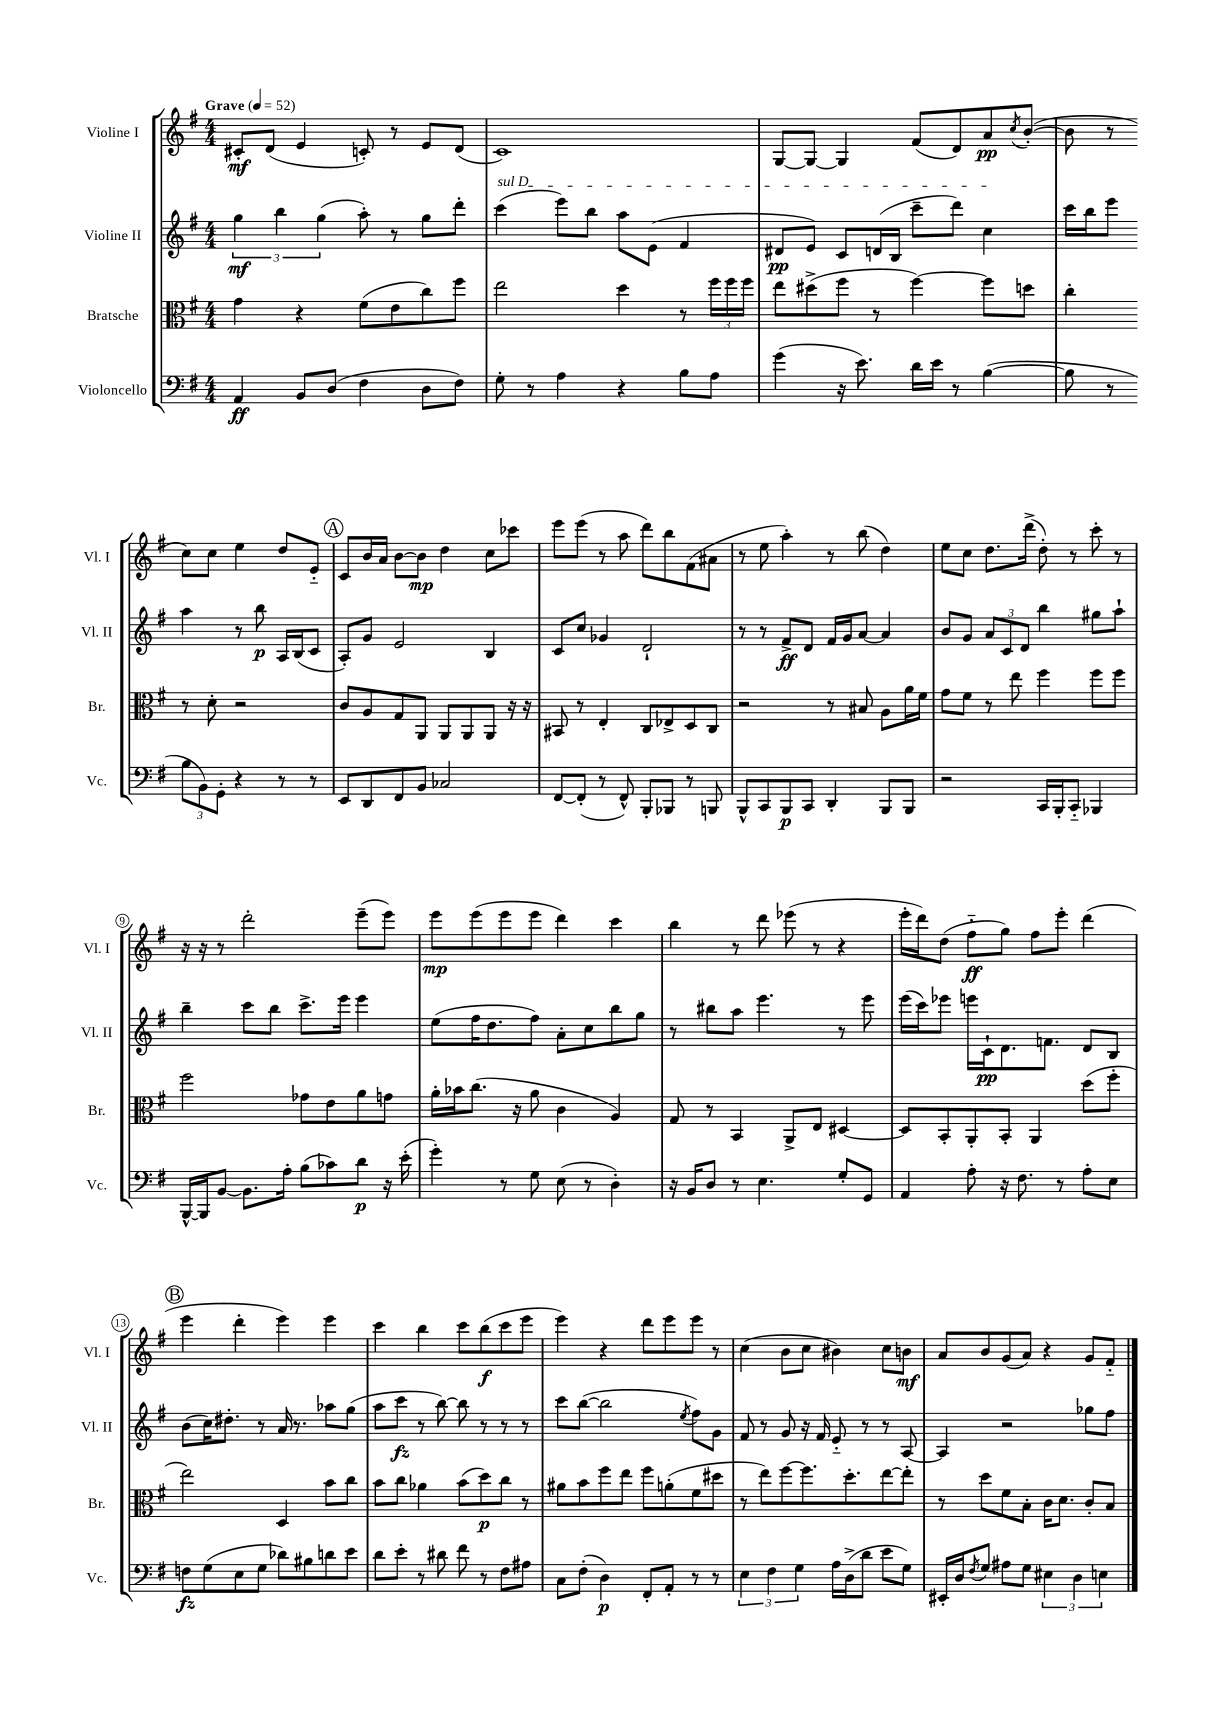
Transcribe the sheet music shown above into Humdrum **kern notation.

**kern	**kern	**kern	**kern
*staff4	*staff3	*staff2	*staff1
*clefF4	*clefC3	*clefG2	*clefG2
*k[f#]	*k[f#]	*k[f#]	*k[f#]
*M4/4	*M4/4	*M4/4	*M4/4
*MM52	*MM52	*MM52	*MM52
4AA	4g	6gg	8c#'
.	.	.	(8d
.	.	6bb	.
8BB	4r	.	4e
.	.	(6gg	.
(8D	.	.	.
4F#	(8f#	8aa')	8c')
.	8e	8r	8r
8D	8cc)	8gg	8e
8F#)	8ff#	8ddd'	(8d
=	=	=	=
8G'	2ee	(4ccc	1c)
8r	.	.	.
4A	.	8eee)	.
.	.	8bb	.
4r	4dd	8aa	.
.	.	(8e	.
8B	8r	4f#	.
8A	24ff#	.	.
.	24ff#	.	.
.	24ff#	.	.
=	=	=	=
(4g	8ee	8d#	[8G
.	(8dd#^	8e)	8G_
16r	8ff#	8c	4G]
8.e)	.	.	.
.	8r	(16d	.
.	.	16B	.
16d	[4ff#)	8ccc~	(8f#
16e	.	.	.
8r	.	8ddd)	8d)
([4B	8ff#]	4cc	8a
.	.	.	8qcc
.	8dd	.	([8b'
=	=	=	=
8B]	4cc'	16ccc	8b]
.	.	16bb	.
8r	.	8eee	8r
12B	8r	4aa	8cc)
12BB)	.	.	.
.	8d'	.	8cc
12GG'	.	.	.
4r	2r	8r	4ee
.	.	8bb	.
8r	.	16A	8dd
.	.	(16B	.
8r	.	8c	8e'~
=	=	=	=
8EE	8c	8A')	8c
8DD	8A	8g	16b
.	.	.	16a
8FF#	8G	2e	[8b
8BB	8AA	.	8b]
2C-	8AA	.	4dd
.	8AA	.	.
.	8AA	4B	8cc
.	16r	.	8ccc-
.	16r	.	.
=	=	=	=
[8FF#	8BB#	8c	8eee
(8FF#']	8r	8cc	(8eee
8r	4E'	4g-	8r
8FF#^^)	.	.	8aa
8BBB'	8C	2d`	8ddd)
8BBB-	8E-^	.	8bb
8r	8D	.	(8f#
8BBB	8C	.	8a#
=	=	=	=
8BBB^^	2r	8r	8r
8CC	.	8r	8ee
8BBB	.	8f#^	4aa')
8CC	.	8d	.
4DD'	8r	16f#	8r
.	.	16g	.
.	8B#	[8a	(8bb
8BBB	8A	4a]	4dd)
8BBB	16a	.	.
.	16f#	.	.
=	=	=	=
2r	8g	8b	8ee
.	8f#	8g	8cc
.	8r	12a	8.dd
.	.	12c	.
.	8ee	.	.
.	.	12d	.
.	.	.	(16ddd^
16CC	4ff#	4bb	8dd')
16BBB'	.	.	.
8CC'~	.	.	8r
4BBB-	8ff#	8gg#	8ccc'
.	8ff#	8aa`	8r
=	=	=	=
[16BBB^^	2ff#	4bb~	16r
16BBB]	.	.	16r
[8BB	.	.	8r
8.BB]	.	8ccc	2ddd'
.	.	8bb	.
16A'	.	.	.
(8B	8g-	8.ccc^	.
8c-)	8e	.	.
.	.	16eee	.
8d	8a	4eee	(8eee~
16r	8g	.	8eee)
(16e'	.	.	.
=	=	=	=
4g')	16a'	(8ee	8eee
.	16b-	.	.
.	(8.cc	16ff#	(8eee
.	.	8.dd	.
8r	.	.	8eee
.	16r	.	.
8G	8a	8ff#)	8eee
(8E	4c	8a'	4ddd)
8r	.	8cc	.
4D')	4A)	8bb	4ccc
.	.	8gg	.
=	=	=	=
16r	8G	8r	4bb
16BB	.	.	.
8D	8r	8bb#	.
8r	4BB	8aa	8r
4.E	.	4.eee	8ddd
.	8AA^	.	(8eee-
.	8E	.	8r
8G'	[4D#	8r	4r
8GG	.	8eee	.
=	=	=	=
4AA	8D#]	(16eee	16eee'
.	.	16ccc)	16ddd)
.	8BB'	8eee-	(8dd
8A'	8AA'	16eee	8ff#'~
.	.	16c`	.
16r	8BB'	8.d	8gg)
8.F#	.	.	.
.	4AA	.	8ff#
.	.	8.f	.
8r	.	.	8eee'
8A'	(8dd	8d	(4ddd
8E	8ff#'	8B	.
=	=	=	=
8F	2ee)	(8b	4eee
(8G	.	16cc)	.
.	.	8.dd#'	.
8E	.	.	4ddd'
8G	.	8r	.
8d-)	4D	16a	4eee)
.	.	8.r	.
8B#	.	.	.
8d	8b	8aa-	4eee
8e	8cc	(8gg	.
=	=	=	=
8d	8b	8aa	4ccc
8e'	8cc	8ccc	.
8r	4a-	8r	4bb
8d#	.	[8bb)	.
8f#	(8b	8bb]	8ccc
8r	8dd)	8r	(8bb
8F#	8cc	8r	8ccc
8A#	8r	8r	8eee
=	=	=	=
8C	8a#	8ccc	4eee)
(8F#'	8b	([8bb	.
4D)	8ff#	2bb]	4r
.	8ee	.	.
8FF#'	8ff#	.	8ddd
8AA'	(8a'	.	8eee
.	.	8qee	.
8r	8f#	8ff#)	8eee
8r	8dd#	8g	8r
=	=	=	=
6E	8r	8f#	(4cc
.	8ee)	8r	.
6F#	.	.	.
.	[8ff#	8g	8b
6G	.	.	.
.	8.ff#]	16r	8cc
.	.	16f#	.
16A	.	8e'~	4b#)
(16D^	8.dd'	.	.
8d	.	8r	.
8e	[8ee	8r	8cc
8G)	8ee']	[8A	8b
=	=	=	=
16EE#'	8r	4A]	8a
16D	.	.	.
8qF#	.	.	.
8G	8dd	.	8b
8A#	8f#	2r	(8g
8G	8B'	.	8a)
6E#	16c	.	4r
.	8.d	.	.
6D	.	.	.
.	8c'	8gg-	8g
6E	.	.	.
.	8B	8ff#	8f#'~
==	==	==	==
*-	*-	*-	*-
